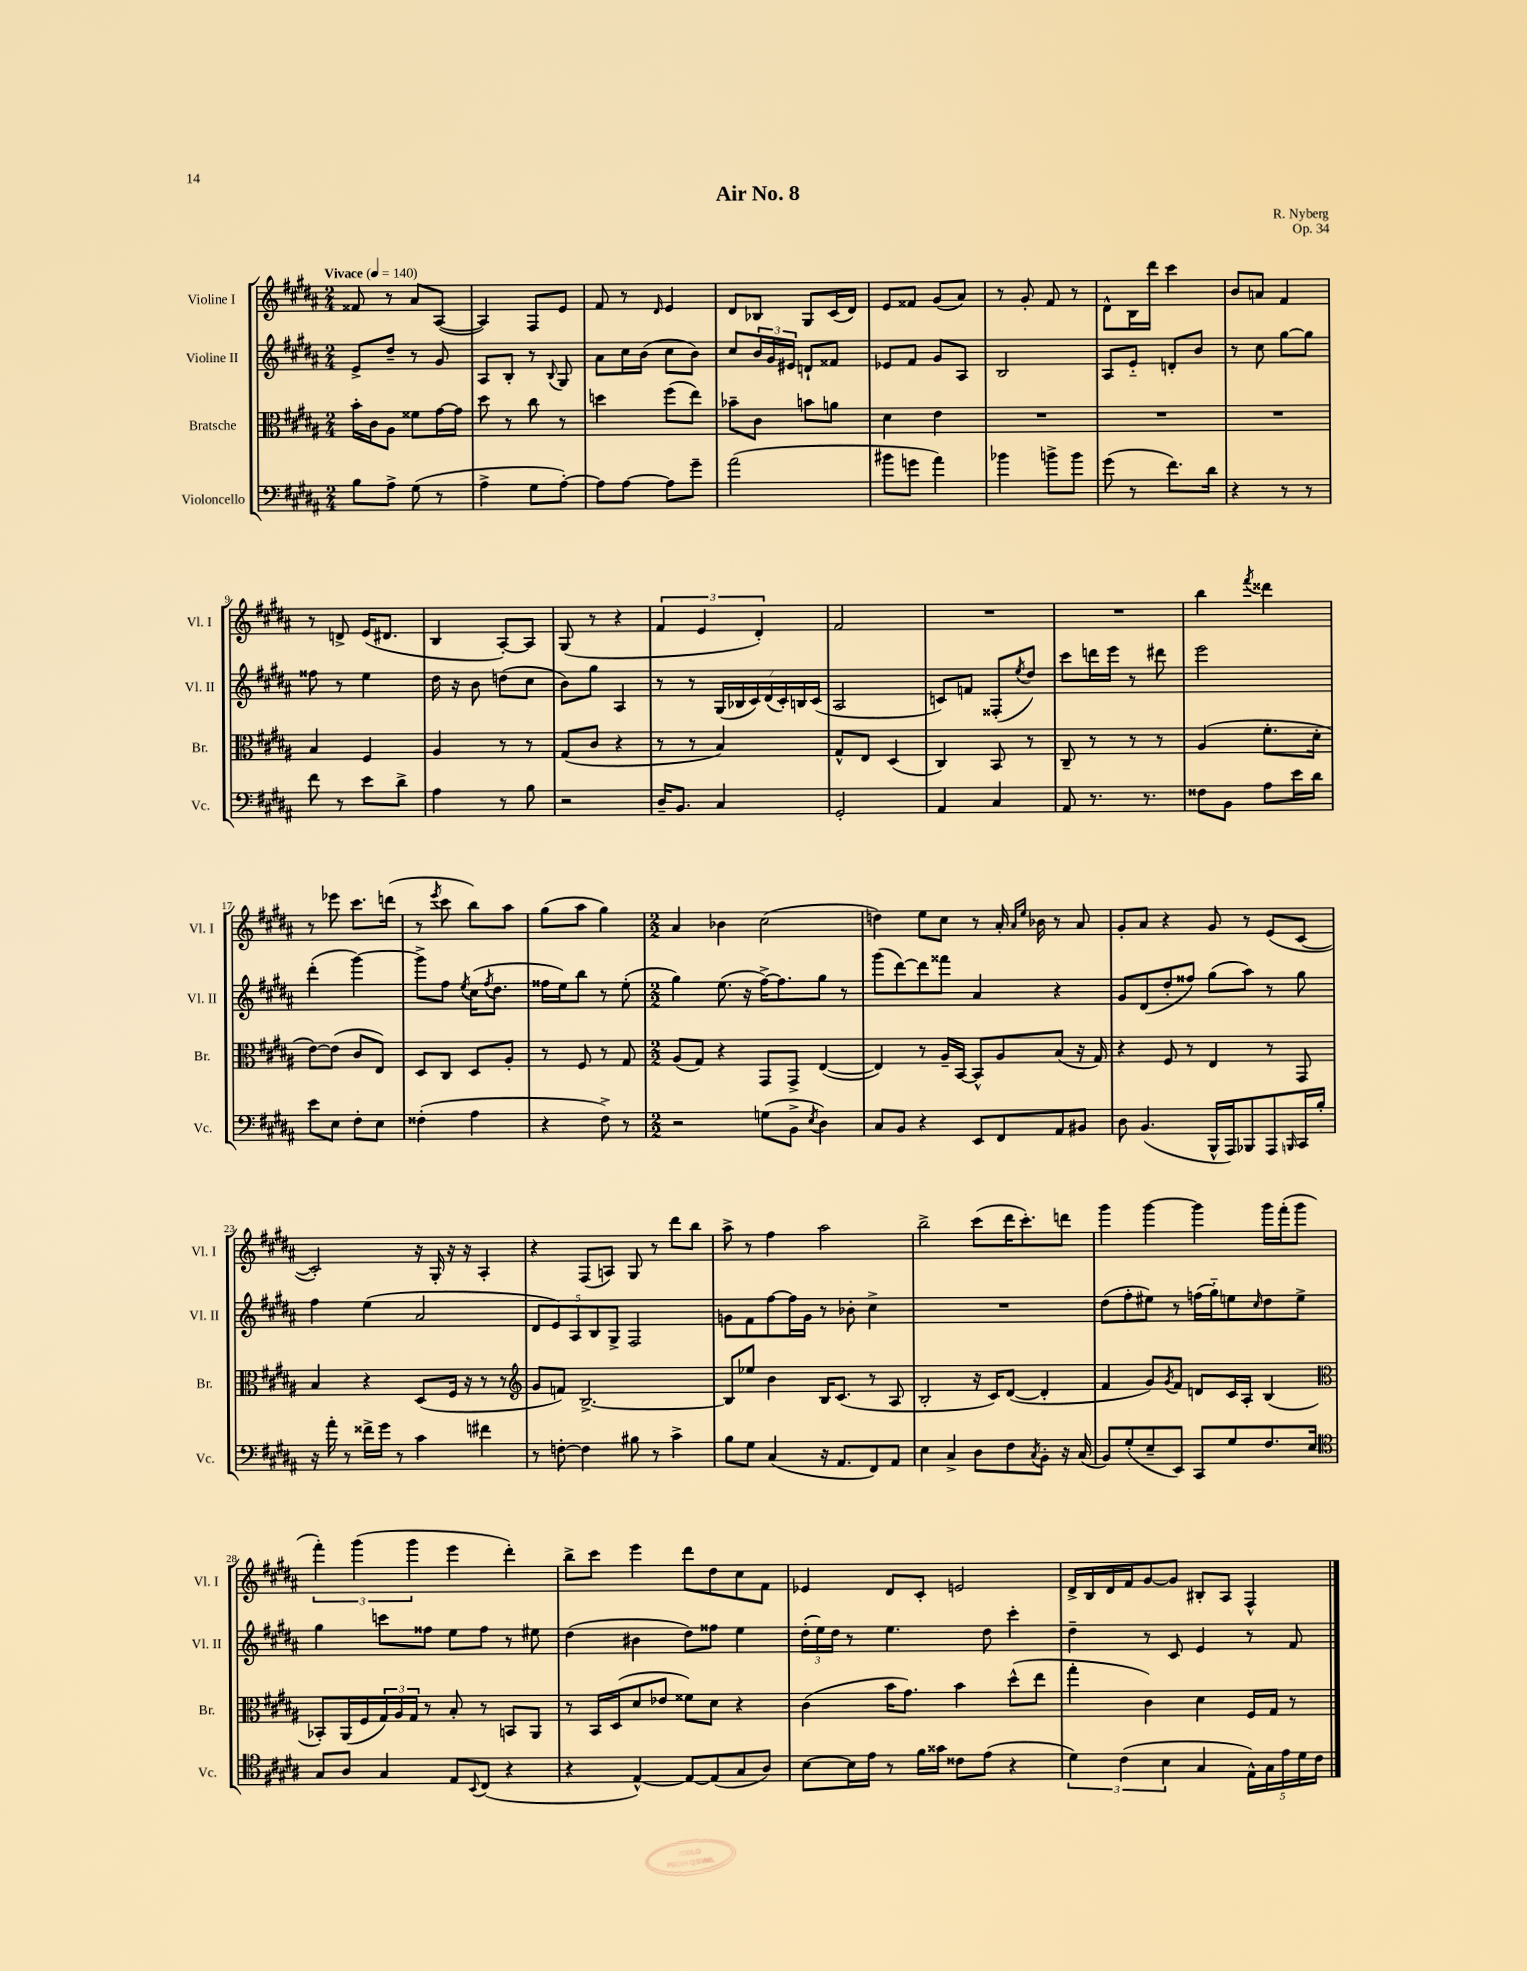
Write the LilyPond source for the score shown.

\header { title = "Air No. 8" composer = "R. Nyberg" opus = "Op. 34" }
<<
\new StaffGroup <<
\new Staff = "s0" \with { instrumentName = "Violine I" shortInstrumentName = "Vl. I" } {
    \clef treble \key b \major \numericTimeSignature \time 2/4 \tempo "Vivace" 4 = 140
    fisis'8 r8 ais'8 ais8~( |
    ais4) fis8 e'8 |
    fis'8 r8 \grace { dis'16 } e'4 |
    dis'8 bes8 gis8 cis'16( dis'16) |
    e'8 fisis'8 gis'8( ais'8) |
    r8 gis'8-. fis'8 r8 |
    dis'8-^ b16 dis'''16 cis'''4 |
    b'8 a'8 fis'4 |
    r8 d'8-> e'16( dis'8. |
    b4 ais8~-.) ais8 |
    gis8( r8 r4 |
    \tuplet 3/2 { fis'4 e'4 dis'4-.) } |
    fis'2 |
    R2 |
    R2 |
    b''4 \acciaccatura { fis'''8 } disis'''4 |
    r8 ees'''8 cis'''8. d'''16( |
    r8 \acciaccatura { e'''8 } cis'''8 b''8) ais''8 |
    gis''8( ais''8 gis''4) |
    \numericTimeSignature \time 2/2 ais'4 bes'4 cis''2( |
    d''4) e''8 cis''8 r8 ais'16-. \grace { ais'16 e''16 } bes'16 r8 ais'8 |
    gis'8-. ais'8 r4 gis'8 r8 e'8( cis'8~ |
    cis'2-.) r16 gis16-. r16 r16 ais4-. |
    r4 fis8( a8) gis8 r8 dis'''8 b''8 |
    ais''8-> r8 fis''4 ais''2 |
    b''2-> cis'''8( dis'''16 cis'''8.-.) d'''8 |
    gis'''4 gis'''4~ gis'''4 gis'''16 fis'''16-.( gis'''8 |
    \tuplet 3/2 { fis'''4-.) gis'''4( gis'''4 } e'''4 dis'''4-.) |
    b''8-> cis'''8 e'''4 dis'''8 dis''8 cis''8 fis'8 |
    ees'4 dis'8 cis'8-. e'2 |
    dis'16-> b16 dis'16 fis'16 gis'8~ gis'8 bis8-. ais8 fis4-^ \bar "|." |
}
\new Staff = "s1" \with { instrumentName = "Violine II" shortInstrumentName = "Vl. II" } {
    \clef treble \key b \major \numericTimeSignature \time 2/4
    e'8-> dis''8-- r8 gis'8 |
    ais8 b8-. r8 \appoggiatura { b8 } gis8 |
    ais'8 cis''16 b'16( cis''8 b'8) |
    cis''8 \tuplet 3/2 { b'16 gis'16 eis'16 } d'8-! fisis'8 |
    ees'8 fis'8 gis'8 ais8 |
    b2 |
    ais8 e'8-_ d'8-. b'8 |
    r8 cis''8 gis''8~ gis''8 |
    fisis''8 r8 e''4 |
    dis''16 r16 b'8 d''8( cis''8 |
    b'8) gis''8 ais4 |
    r8 r8 \tuplet 7/4 { gis16( bes16 cis'16) dis'16( cis'16-.) b16 cis'16( } |
    ais2 |
    c'8) f'8 fisis8-.( \acciaccatura { e''8 } dis''8) |
    cis'''8 d'''16 e'''16 r8 dis'''8 |
    e'''2 |
    dis'''4-.( gis'''4~) |
    gis'''8-> fis''8 \acciaccatura { e''8 } cis''16( \acciaccatura { fis''8 } dis''8. |
    fisis''16 e''16) b''8 r8 e''8-.( |
    \numericTimeSignature \time 2/2 gis''4) e''8.( r16 fis''16~->) fis''8. gis''8 r8 |
    gis'''8( dis'''8~) dis'''8 fisis'''8 ais'4 r4 |
    gis'8 dis'8( dis''8-. fisis''8) gis''8( ais''8) r8 gis''8 |
    fis''4 e''4( ais'2 |
    \tuplet 5/4 { dis'8 e'8) ais8 b8 gis8-> } fis2 |
    g'8 fis'8 fis''8~ fis''16 g'16 r8 bes'8-. cis''4-> |
    R1 |
    dis''8( fis''8-. eis''8) r8 f''16( gis''16-_) e''8 \grace { cis''16 } dis''8 e''8-> |
    gis''4 c'''8 fisis''8 e''8 fisis''8 r8 eis''8 |
    dis''4( bis'4 dis''8) fisis''8 e''4 |
    \tuplet 3/2 { dis''16-.( e''16) dis''16 } r8 e''4. dis''8 cis'''4-. |
    dis''4-- r8 cis'8 e'4 r8 fis'8 \bar "|." |
}
\new Staff = "s2" \with { instrumentName = "Bratsche" shortInstrumentName = "Br." } {
    \clef alto \key b \major \numericTimeSignature \time 2/4
    b'16-. cis'16 ais8 fisis'8 gis'16~ gis'16 |
    dis''8 r8 cis''8 r8 |
    d''4 fis''8( e''8) |
    bes'8-- cis'8 b'8 a'8 |
    dis'4 e'4 |
    R2 |
    R2 |
    R2 |
    b4 fis4 |
    ais4 r8 r8 |
    gis8( cis'8 r4 |
    r8 r8 b4) |
    gis8-^ e8 dis4( |
    cis4) b,8 r8 |
    cis8-- r8 r8 r8 |
    ais4( fis'8.-. dis'16-. |
    e'8~) e'8( cis'8 e8) |
    dis8 cis8 dis8 ais8-. |
    r8 fis8 r8 gis8 |
    \numericTimeSignature \time 2/2 ais8( gis8) r4 gis,8 gis,8-> e4~( |
    e4) r8 ais16-- b,16~ b,8-^ ais8 b8( r16 gis16) |
    r4 fis8 r8 e4 r8 gis,8 |
    b4 r4 dis8( fis16 r16 r8 r8 |
    \clef treble gis'8 f'8) b2.~-> |
    b8 ees''8 b'4 b16 cis'8.( r8 ais8 |
    b2-. r16 cis'16) dis'8~( dis'4-. |
    fis'4 gis'8) \acciaccatura { gis'8 } fis'8 d'8 cis'16 ais16-. b4( |
    \clef alto bes,8-.) ais,16( fis16 \tuplet 3/2 { gis16) ais16 gis16 } r8 b8-. r8 b,8 ais,8 |
    r8 b,16 dis16( dis'8 ees'8 fisis'8) dis'8 r4 |
    cis'4( b'16 gis'8.) b'4 dis''8-^( e''8 |
    gis''4-. cis'4) dis'4 fis16 gis16 r8 \bar "|." |
}
\new Staff = "s3" \with { instrumentName = "Violoncello" shortInstrumentName = "Vc." } {
    \clef bass \key b \major \numericTimeSignature \time 2/4
    b8 ais8-> gis8( r8 |
    ais4-> gis8 ais8~-.) |
    ais8 ais8~ ais8 gis'8-- |
    ais'2( |
    bis'8 g'8 ais'4) |
    bes'4 b'8-> b'8 |
    gis'8( r8 fis'8.) dis'16 |
    r4 r8 r8 |
    fis'8 r8 e'8 dis'8-> |
    ais4 r8 b8 |
    r2 |
    dis16-- b,8. cis4 |
    gis,2-. |
    ais,4 cis4 |
    ais,8 r8. r8. |
    fisis8 b,8 ais8 e'16 dis'16 |
    e'8 e8 fis8-. e8 |
    fisis4-.( ais4 |
    r4 fis8->) r8 |
    \numericTimeSignature \time 2/2 r2 g8( b,8-> \acciaccatura { e8 } dis4) |
    cis8 b,8 r4 e,8 fis,8 ais,8 bis,8 |
    dis8 b,4.( b,,16-^ ais,,16) bes,,8 ais,,8 \grace { b,,16 } cis,16 b16-. |
    r16 ais'16-. r8 fisis'16-> gis'16 r8 cis'4 fis'4 |
    r8 f8~-. f4 bis8 r8 cis'4-> |
    b8 gis8 cis4( r16 ais,8. fis,8) ais,8 |
    e4 cis4-> dis8 fis8 \acciaccatura { cis8 } b,8-. r16 cis16( |
    b,8) gis8-.( e8-- e,8) cis,8 gis8 fis8. e16 |
    \clef tenor gis8 ais8 gis4 e8 \appoggiatura { b,8 } cis8( r4 |
    r4 e4~-^) e8~ e8( gis8 ais8) |
    b8~ b16 e'16 r8 fis'16 gisis'16 cisis'8 e'8( r4 |
    \tuplet 3/2 { dis'4) cis'4( b4 } gis4 \tuplet 5/4 { e16-^) gis16 e'16 dis'16 cis'16 } \bar "|." |
}
>>
>>
